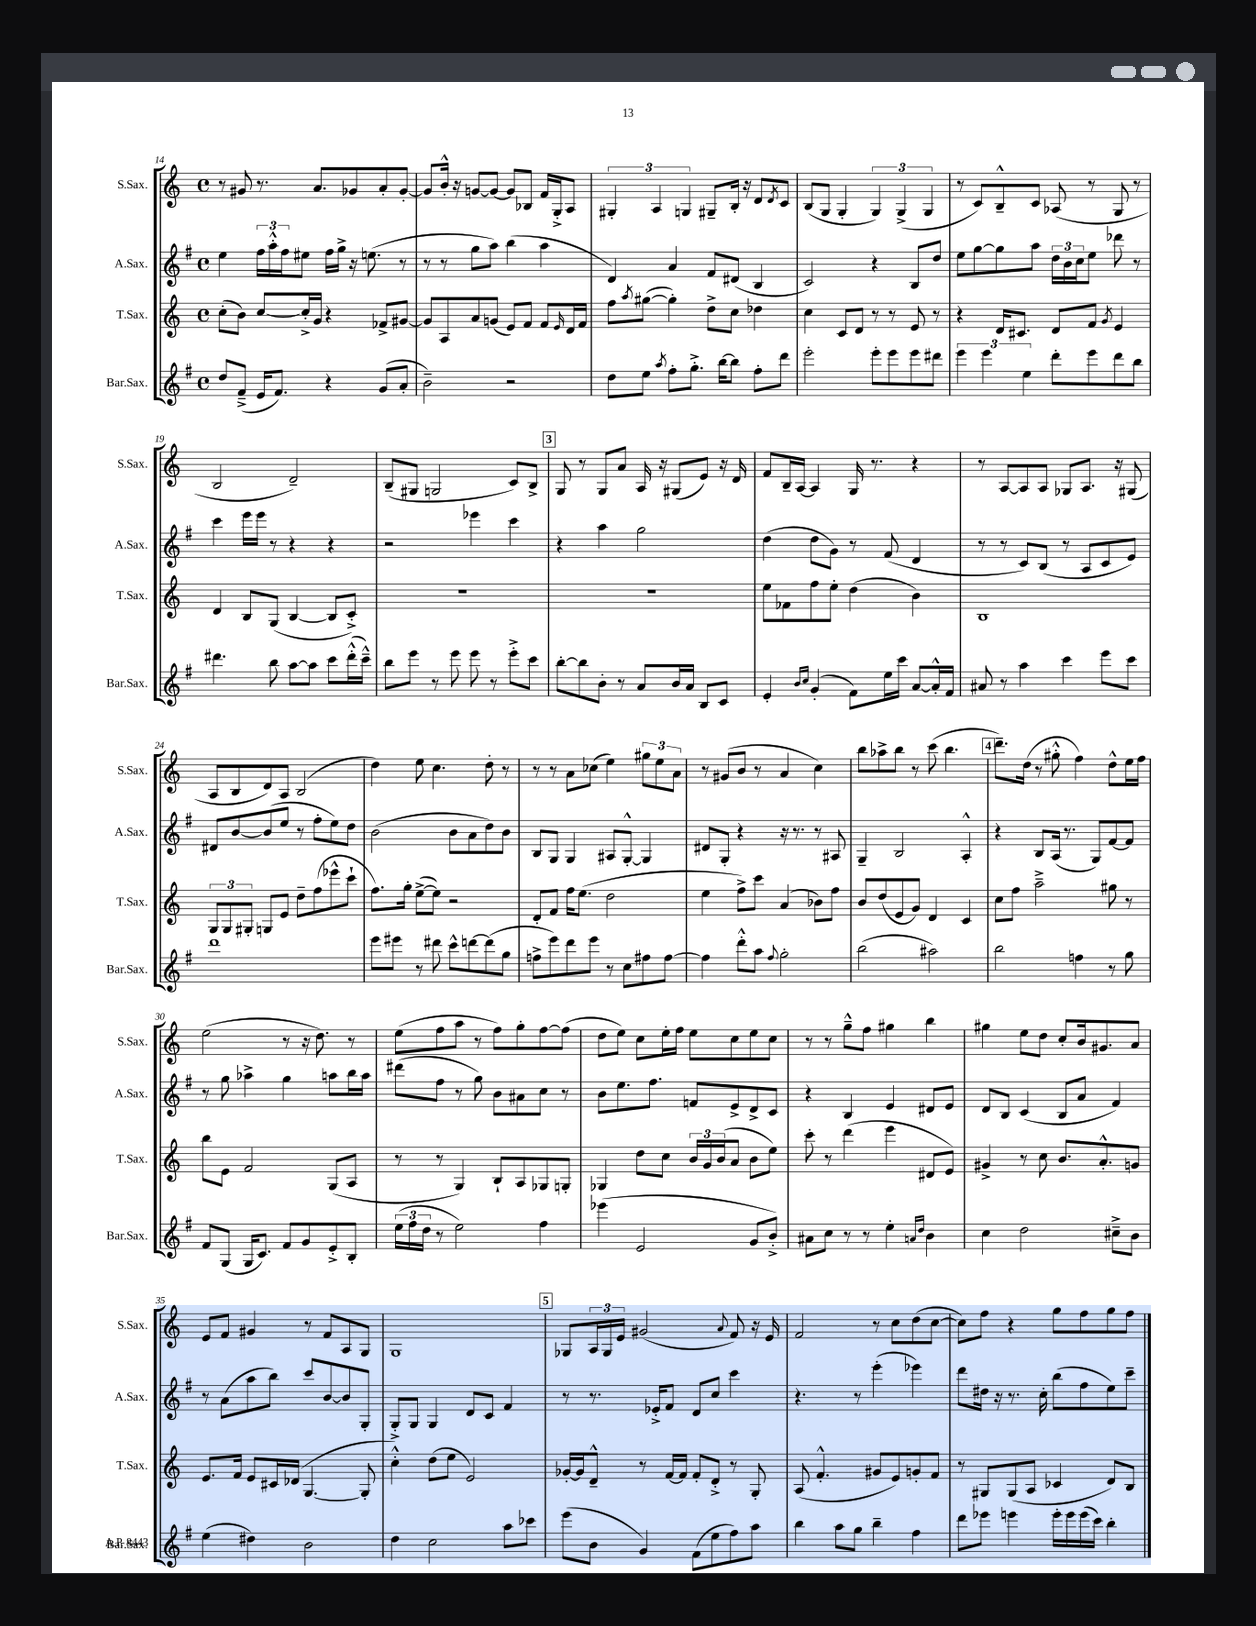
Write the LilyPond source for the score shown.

<<
\new StaffGroup <<
\new Staff = "s0" \with { instrumentName = "S.Sax." shortInstrumentName = "S.Sax." } {
    \clef treble \key c \major \defaultTimeSignature \time 4/4
    r8 gis'8 r8. a'8. ges'8 a'8-. ges'8~-. |
    ges'8 b'16-.-^ r16 g'8~ g'8~ g'8 bes8 f'16 g16-.-> a8 |
    \tuplet 3/2 { gis4-. a4 g4 } gis8-- b16-. r16 d'8 \acciaccatura { d'8 } c'8 |
    b8( g8 g4-. \tuplet 3/2 { g4) g4->( g4 } |
    r8 c'8) b8---^ c'8 aes8( r8 g8 r8 |
    b2 d'2--) |
    b8--( gis8 g2 c'8) b8-> |
    \mark \markup { \box "3" } g8 r8 g8 a'8 a16 r16 gis8( e'8) r16 d'16 |
    f'8 b16-- a16~ a4 g16 r8. r4 |
    r8 a8~ a8 a8 ges8 a8. r16 gis8( |
    a8 b8 d'8) a8 b2( |
    d''4) e''8 c''4. d''8-. r8 |
    r8 r8 a'8 ces''8( e''4) \tuplet 3/2 { gis''8 e''8 a'8 } |
    r8 gis'8( b'8 r8 a'4 c''4) |
    b''8 aes''8-> b''8 r8 c'''8( b''4. |
    \mark \markup { \box "4" } d'''8.--) d''16( r8 gis''8-.-^ f''4) d''8-^ e''16 f''16 |
    e''2( r8 r16 d''8.) r8 |
    e''8( f''8 a''8 r8 f''8) g''8-. f''8~ f''8( |
    d''8 e''8) c''8 e''16-. f''16 e''8 c''8 e''8 c''8 |
    r8 r8 g''8---^ f''8 gis''4 b''4 |
    gis''4 e''8 d''8 c''8-. b'16 gis'8. a'8 |
    e'8 f'8 gis'4 r8 f'8 a8 g8 |
    g1 |
    \mark \markup { \box "5" } ges8 \tuplet 3/2 { a16 ges16 e'16 } gis'2( \appoggiatura { a'8 } f'8) r16 e'16 |
    f'2 r8 c''8 d''8( c''8~ |
    c''8) f''8 r4 g''8 f''8 g''8 f''8 \bar "|." |
}
\new Staff = "s1" \with { instrumentName = "A.Sax." shortInstrumentName = "A.Sax." } {
    \clef treble \key g \major \defaultTimeSignature \time 4/4
    e''4 \tuplet 3/2 { fis''16 a''16-.-^ fis''16 } eis''8 fis''16 g''16-> r16 e''8.( r8 |
    r8 r8 g''8 a''8) b''4( a''4 |
    d'4) a'4 fis'8 dis'8( b4 |
    c'2) r4 b8 d''8 |
    e''8 g''8~ g''8 a''8 \tuplet 3/2 { d''16 b'16 c''16 } e''8 des'''8 r8 |
    c'''4 e'''16 e'''16 r8 r4 r4 |
    r2 ees'''4 c'''4 |
    \mark \markup { \box "3" } r4 a''4 g''2 |
    d''4( d''8 g'8) r8 fis'8( d'4 |
    r8 r8 c'8) b8( r8 a8 c'8 e'8) |
    dis'8 b'8~ b'8( e''8 r8 fis''8-. e''8) d''8 |
    b'2( b'8 a'8 d''8) b'8 |
    b8 g8 g4 ais8 g8~-.-^ g4 |
    dis'8 g8-. r4 r16 r8. r8 ais8 |
    g4-- b2 a4-.-^ |
    \mark \markup { \box "4" } r4 b8 a16( r8. g8) fis'8~ fis'8 |
    r8 g''8 aes''4-> g''4 a''8 b''16 a''16 |
    dis'''8( fis''8 r8 g''8) b'8 ais'8 c''8 r8 |
    b'8 e''8. fis''8. f'8 e'8-> d'8-> c'8 |
    r4 b4 e'4 dis'8 e'8 |
    d'8 b8 c'4( b8 a'8 fis'4) |
    r8 a'8( a''8 b''8) c'''8 b'8~ b'8 g8-. |
    g8-.-> g8 g4 d'8 c'8 fis'4 |
    \mark \markup { \box "5" } r8 r8. ees'16-.-> fis'8 d'8 c''8 c'''4 |
    r4. r8 e'''4-.( ees'''4) |
    d'''8 dis''16 r16 r8. c''16-. b''8( fis''8 e''8) c'''8-- \bar "|." |
}
\new Staff = "s2" \with { instrumentName = "T.Sax." shortInstrumentName = "T.Sax." } {
    \clef treble \key c \major \defaultTimeSignature \time 4/4
    c''8-.( b'8) c''8~ c''16-.-> g'16 r4 fes'8-> gis'8~ |
    gis'8 a8 a'8 g'8( e'8) f'8 f'8 \grace { e'16 } d'16 f'16 |
    f''8 \acciaccatura { a''8 } gis''8~( gis''4-.) d''8-> c''8 des''4 |
    c''4 c'8 d'8 r8 r8 e'8 r8 |
    r4 d'16 cis'8. d'8 f'8 \acciaccatura { g'8 } e'4 |
    d'4 b8 g8( b4~ b8 c'8-.->) |
    R1 |
    \mark \markup { \box "3" } R1 |
    e''8 fes'8 f''8 e''8-. d''4( b'4) |
    b1 |
    \tuplet 3/2 { g8 g8 gis8-. } g8 e'8 d''8-- f''8( ees'''8-^ c'''8-! |
    f''8.) g''16-. e''8~->( e''8) r2 |
    d'8-. f'8 f''16 e''8.( d''2 |
    e''4 f''8->) c'''8 a'4( bes'8) f''8 |
    b'8 d''8( e'8 g'8) d'4 c'4 |
    \mark \markup { \box "4" } c''8 f''8 a''2---> gis''8 r8 |
    b''8 e'8 f'2 g8( a8 |
    r8 r8 g4) b8-! a8 ges8 g8-. |
    ges4 d''8 c''8 \tuplet 3/2 { b'16 g'16 b'16( } a'8 b'8 e''8) |
    c'''8-. r8 d'''4( e'''4 dis'8 e'8) |
    gis'4-> r8 c''8 b'8. a'8.-.-^ g'8 |
    e'8. f'16 e'8 cis'16 des'16( g4.~ g8-. |
    c''4-.-^) d''8( e''8 e'2) |
    \mark \markup { \box "5" } ges'16~-. ges'16 d'8---^ r8 f'16~ f'16 f'8-. d'8-.-> r8 g8-. |
    a8( f'4.-.-^ gis'8 e'8) g'8-. f'8 |
    r8 gis8 gis8( a8 ces'4 d'8) b8 \bar "|." |
}
\new Staff = "s3" \with { instrumentName = "Bar.Sax." shortInstrumentName = "Bar.Sax." } {
    \clef treble \key g \major \defaultTimeSignature \time 4/4
    d''8 fis'8--->( e'16 fis'8.) r4 g'8( a'8-. |
    b'2--) r2 |
    d''8 e''8 \acciaccatura { a''8 } fis''8-. g''8.-.-> b''16~ b''8 fis''8-. d'''8 |
    e'''2-. e'''8-. e'''8 e'''8 dis'''8 |
    \tuplet 3/2 { e'''4 e'''4 e''4 } d'''8-. e'''8 d'''8 b''8 |
    dis'''4. b''8 a''8~ a''8 c'''8 dis'''16-.-^( c'''16---^) |
    b''8 e'''8 r8 e'''8 e'''8 r8 e'''8-.-> c'''8 |
    \mark \markup { \box "3" } b''8~-. b''8 b'8-. r8 a'8 b'16 a'16 b8 c'8 |
    e'4-. \grace { b'16 c''16 } g'4-.( fis'8) e''16 c'''16 a'8~ a'16-.-^ fis'16 |
    ais'8 r8 a''4 c'''4 e'''8 c'''8 |
    d'''1 |
    e'''8 eis'''8 r8 dis'''8 c'''8-^ d'''8~ d'''8( g''8 |
    f''8-> e'''8) d'''8 e'''8 r8 c''8 fis''8 fis''8~ |
    fis''4 d'''8-.-^ a''8 \appoggiatura { fis''8 } g''2-. |
    b''2( ais''2) |
    \mark \markup { \box "4" } b''2 f''4 r8 g''8 |
    fis'8 g8( g16 c'8.) fis'8 g'8 e'8-.-> b8-. |
    \tuplet 3/2 { e''16( fis''16 d''16 } r8 e''2) fis''4 |
    ees'''4( e'2 g'8 b'8-.->) |
    ais'8 c''8 r8 r8 e''4-. \grace { a'16 d''16 } b'4 |
    c''4 d''2 cis''8---> b'8 |
    e''4( dis''4) b'2 |
    d''4 c''2 a''8 ces'''8 |
    \mark \markup { \box "5" } e'''8( b'8 g'4) fis'8( e''8 fis''8) a''8 |
    b''4 a''8 g''8 b''4-- fis''4 |
    d'''8 ees'''8 e'''4 e'''16-. e'''16 e'''16( c'''16) b''4-. \bar "|." |
}
>>
>>
\layout { \context { \Score currentBarNumber = #14 } }
